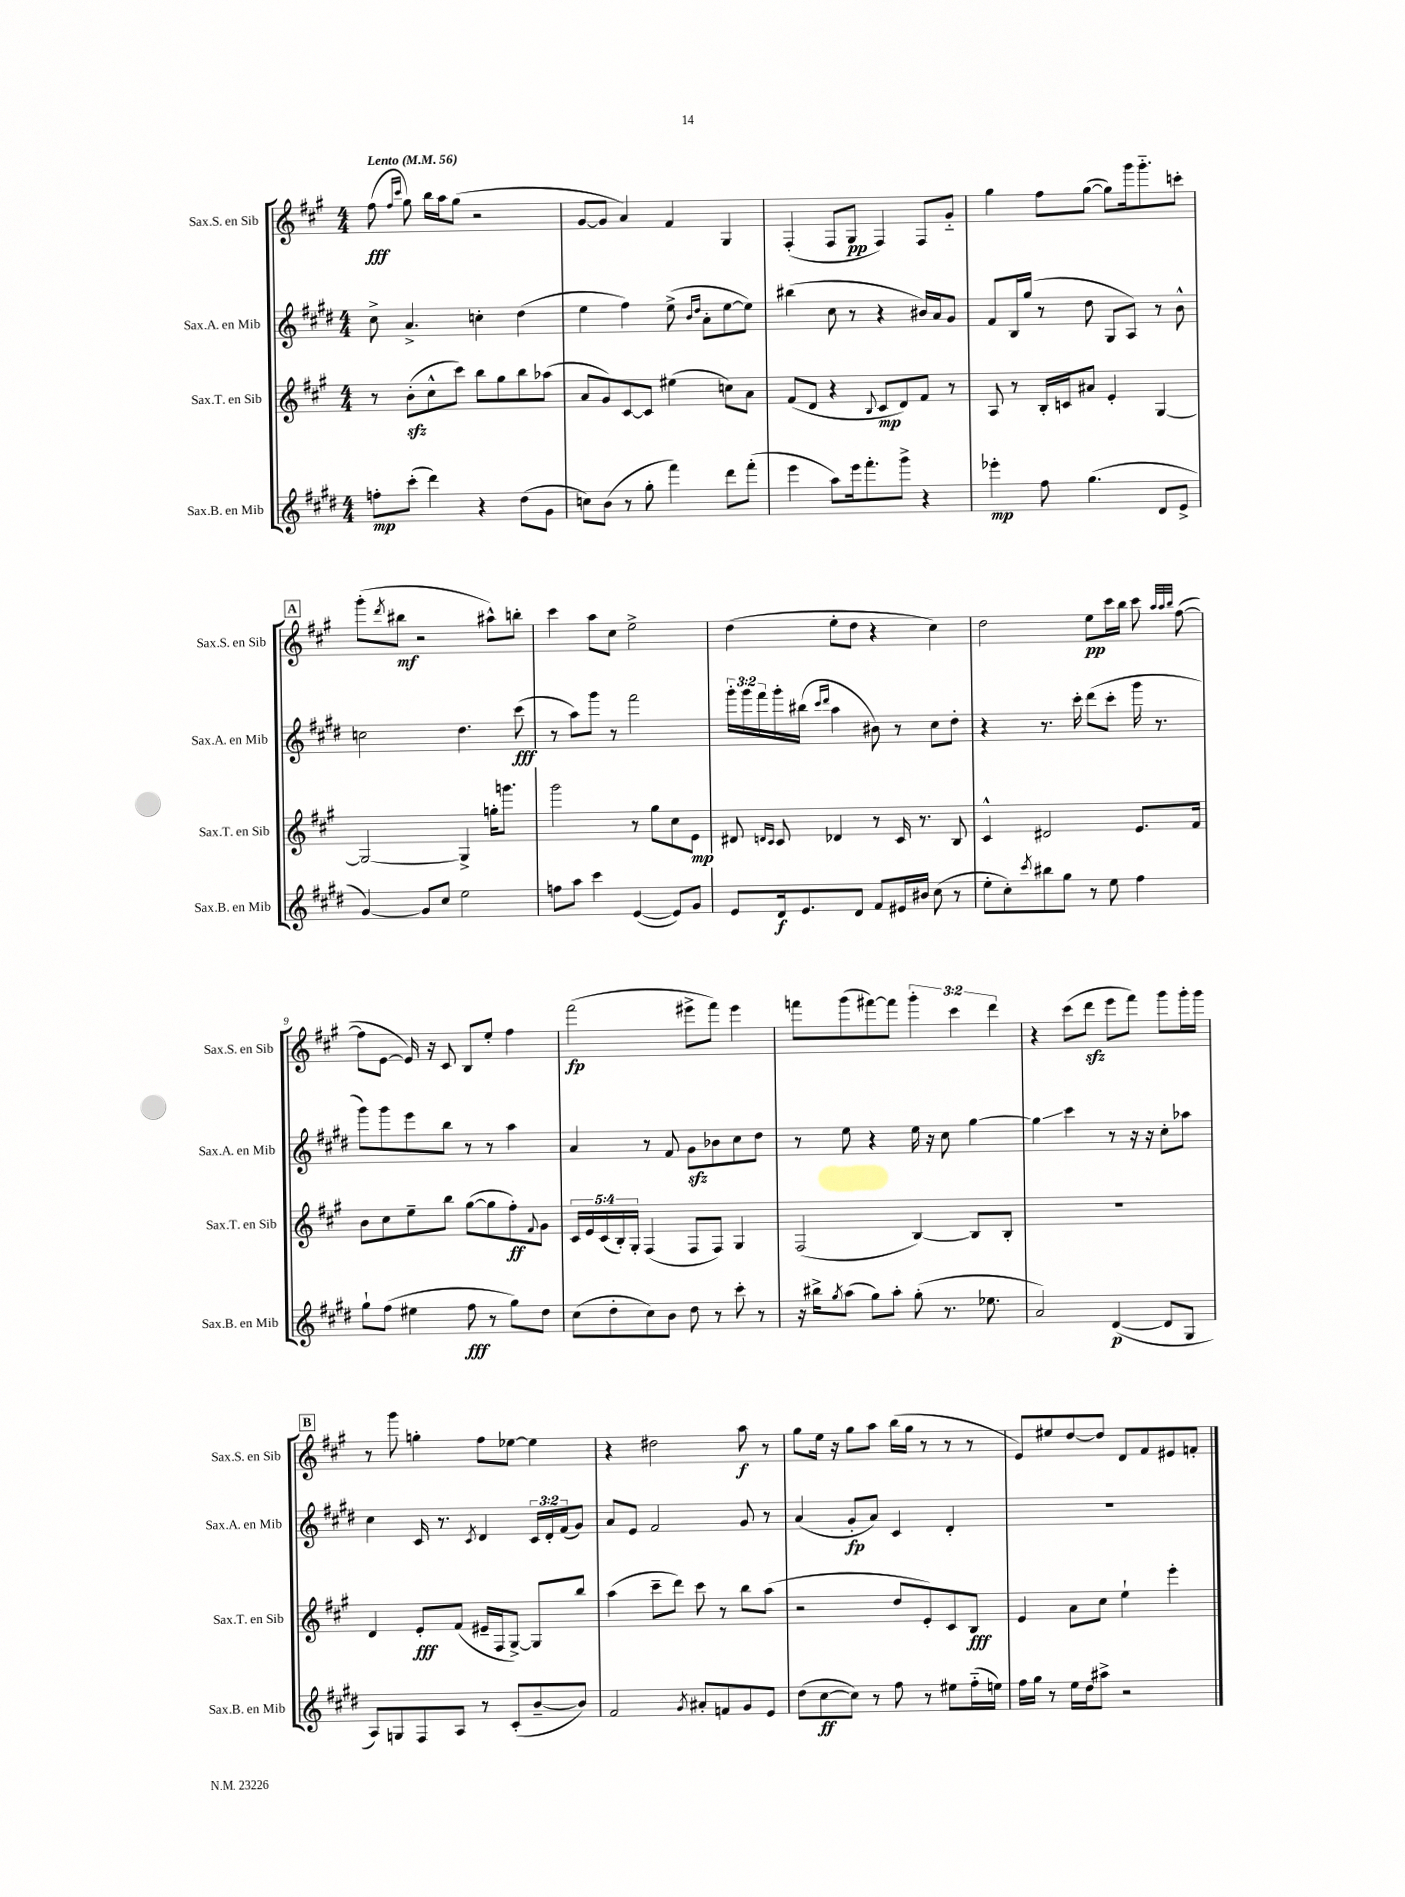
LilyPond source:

<<
\new StaffGroup <<
\new Staff = "s0" \with { instrumentName = "Sax.S. en Sib" shortInstrumentName = "Sax.S. en Sib" } {
    \clef treble \key a \major \numericTimeSignature \time 4/4 \override Staff.TupletNumber.text = #tuplet-number::calc-fraction-text \tempo "Lento" 4 = 56
    fis''8\fff( \grace { fis''16 cis'''16 } gis''8) b''16 a''16 gis''8( r2 |
    gis'8~ gis'8 a'4) fis'4 gis4 |
    fis4-.( fis8 gis8\pp fis4) fis8 gis'8-_ |
    gis''4 fis''8 gis''8~( gis''8) gis'''16 gis'''8.-_ c'''8-. |
    \mark \markup { \box "A" } gis'''8-.( \acciaccatura { d'''8 } bis''8\mf r2 ais''8-^) b''8-. |
    cis'''4 a''8 cis''8 e''2-> |
    d''4( e''8-. d''8 r4 cis''4) |
    d''2 e''8\pp cis'''16 b''16 cis'''8 \grace { a''32 a''32 b''32 } fis''8~( |
    fis''8 e'8~ e'16) r16 cis'8 b8 e''8-. fis''4 |
    fis'''2\fp( eis'''8-> fis'''8) eis'''4 |
    f'''8 gis'''8( fis'''8~) fis'''8 \tuplet 3/2 { gis'''4-. cis'''4 d'''4 } |
    r4 cis'''8( d'''8\sfz e'''8 fis'''8) gis'''8 gis'''16-. gis'''16 |
    \mark \markup { \box "B" } r8 gis'''8 g''4-. fis''8 ees''8~ ees''4 |
    r4 dis''2 a''8\f r8 |
    gis''8 e''16 r16 gis''8 a''8 b''16( gis''16 r8 r8 r8 |
    e'8) eis''8 d''8~ d''8 d'8 fis'8 eis'8 f'8-. \bar "|." |
}
\new Staff = "s1" \with { instrumentName = "Sax.A. en Mib" shortInstrumentName = "Sax.A. en Mib" } {
    \clef treble \key e \major \numericTimeSignature \time 4/4 \override Staff.TupletNumber.text = #tuplet-number::calc-fraction-text
    cis''8-> a'4.-> c''4-. dis''4( |
    e''4 fis''4) e''8->( \grace { b'16 dis''16 } a'8-. e''8~ e''8) |
    bis''4( cis''8 r8 r4 bis'16) a'16 gis'8 |
    fis'8 b16 gis''16( r8 dis''8 gis8 a8) r8 b'8-^ |
    \mark \markup { \box "A" } c''2 dis''4. cis'''8\fff( |
    r8 a''8) gis'''8 r8 fis'''2 |
    \tuplet 3/2 { gis'''16-. gis'''16 fis'''16 } gis'''16-. bis''16( \grace { cis'''16 dis'''16 } a''4 bis'8) r8 cis''8 dis''8-. |
    r4 r8. cis'''16-. dis'''8( cis'''8-. gis'''16 r8. |
    gis'''8) gis'''8 e'''8 b''8 r8 r8 a''4 |
    a'4 r8 fis'8 gis'8\sfz bes'8 cis''8 dis''8 |
    r8 e''8 r4 e''16 r16 cis''8 gis''4~ |
    gis''4\glissando cis'''4 r8 r16 r16 cis''8-. aes''8 |
    \mark \markup { \box "B" } cis''4 cis'16 r8. \acciaccatura { cis'8 } dis'4 \tuplet 3/2 { cis'16 dis'16-. fis'16( } gis'8) |
    a'8 e'8 fis'2 gis'8 r8 |
    a'4( gis'8-.\fp a'8) cis'4 dis'4-. |
    R1 \bar "|." |
}
\new Staff = "s2" \with { instrumentName = "Sax.T. en Sib" shortInstrumentName = "Sax.T. en Sib" } {
    \clef treble \key a \major \numericTimeSignature \time 4/4 \override Staff.TupletNumber.text = #tuplet-number::calc-fraction-text
    r8 b'8-.\sfz( cis''8-^ cis'''8) b''8 gis''8 b''8 aes''8( |
    a'8 gis'8) cis'8~ cis'8 eis''4( c''8) a'8 |
    fis'8( d'8 r4 \appoggiatura { b8 } cis'8\mp d'8) fis'8 r8 |
    a8 r8 b16-. c'16 ais'8 e'4-. gis4~ |
    \mark \markup { \box "A" } gis2~ gis4-> g''16-. g'''8. |
    gis'''2 r8 gis''8 cis''8 e'8\mp |
    dis'8 \grace { d'16 cis'16 } cis'8 des'4 r8 cis'16 r8. b8 |
    cis'4-^ dis'2 e'8. fis'16 |
    b'8 cis''8 e''8-- b''8 gis''8~( gis''8 fis''8-.\ff) \appoggiatura { fis'8 } gis'8 |
    \tuplet 5/4 { cis'16 e'16 cis'16( b16-.) gis16-. } fis4( fis8 fis8) gis4 |
    fis2( b4~) b8 b8-. |
    R1 |
    \mark \markup { \box "B" } d'4 e'8-.\fff fis'8( eis'16-- fis16 gis8~->) gis8 b''8 |
    a''4( cis'''8-- d'''8) cis'''8 r8 b''8 a''8( |
    r2 d''8 e'8-.) cis'8 b8\fff |
    e'4 a'8 cis''8 e''4-! e'''4-. \bar "|." |
}
\new Staff = "s3" \with { instrumentName = "Sax.B. en Mib" shortInstrumentName = "Sax.B. en Mib" } {
    \clef treble \key e \major \numericTimeSignature \time 4/4
    f''8-.\mp cis'''8-.( dis'''4) r4 dis''8( gis'8 |
    c''8) b'8( r8 gis''8-. fis'''4) dis'''8 fis'''8-.( |
    e'''4 a''8) e'''16 fis'''8.-. gis'''8-> r4 |
    ees'''4-.\mp fis''8 gis''4.( dis'8 e'8-> |
    \mark \markup { \box "A" } gis'4~) gis'8 cis''8 e''2 |
    f''8 a''8 cis'''4 e'4~( e'8) gis'8 |
    e'8 dis'16\f e'8. dis'8 fis'8 eis'16 bis'16 cis''8( r8 |
    e''8-. cis''8-.) \acciaccatura { cis'''8 } bis''8 gis''8 r8 e''8 fis''4 |
    gis''8-! fis''8( eis''4 fis''8\fff r8 gis''8) dis''8 |
    cis''8( dis''8-. cis''8) b'8 dis''8 r8 cis'''8-. r8 |
    r16 bis''16-> \acciaccatura { gis''8 } a''8( gis''8) a''8-. gis''8-.( r8. ees''8. |
    a'2) dis'4~\p( dis'8 gis8 |
    \mark \markup { \box "B" } a8) g8 fis8 a8 r8 cis'8-.( b'8~-- b'8) |
    fis'2 \acciaccatura { gis'8 } ais'8-. f'8 gis'8 e'8 |
    dis''8( cis''8~\ff cis''8) r8 fis''8 r8 eis''8 fis''16-_( e''16) |
    fis''16 gis''16 r8 e''16 dis''16 ais''8-> r2 \bar "|." |
}
>>
>>
